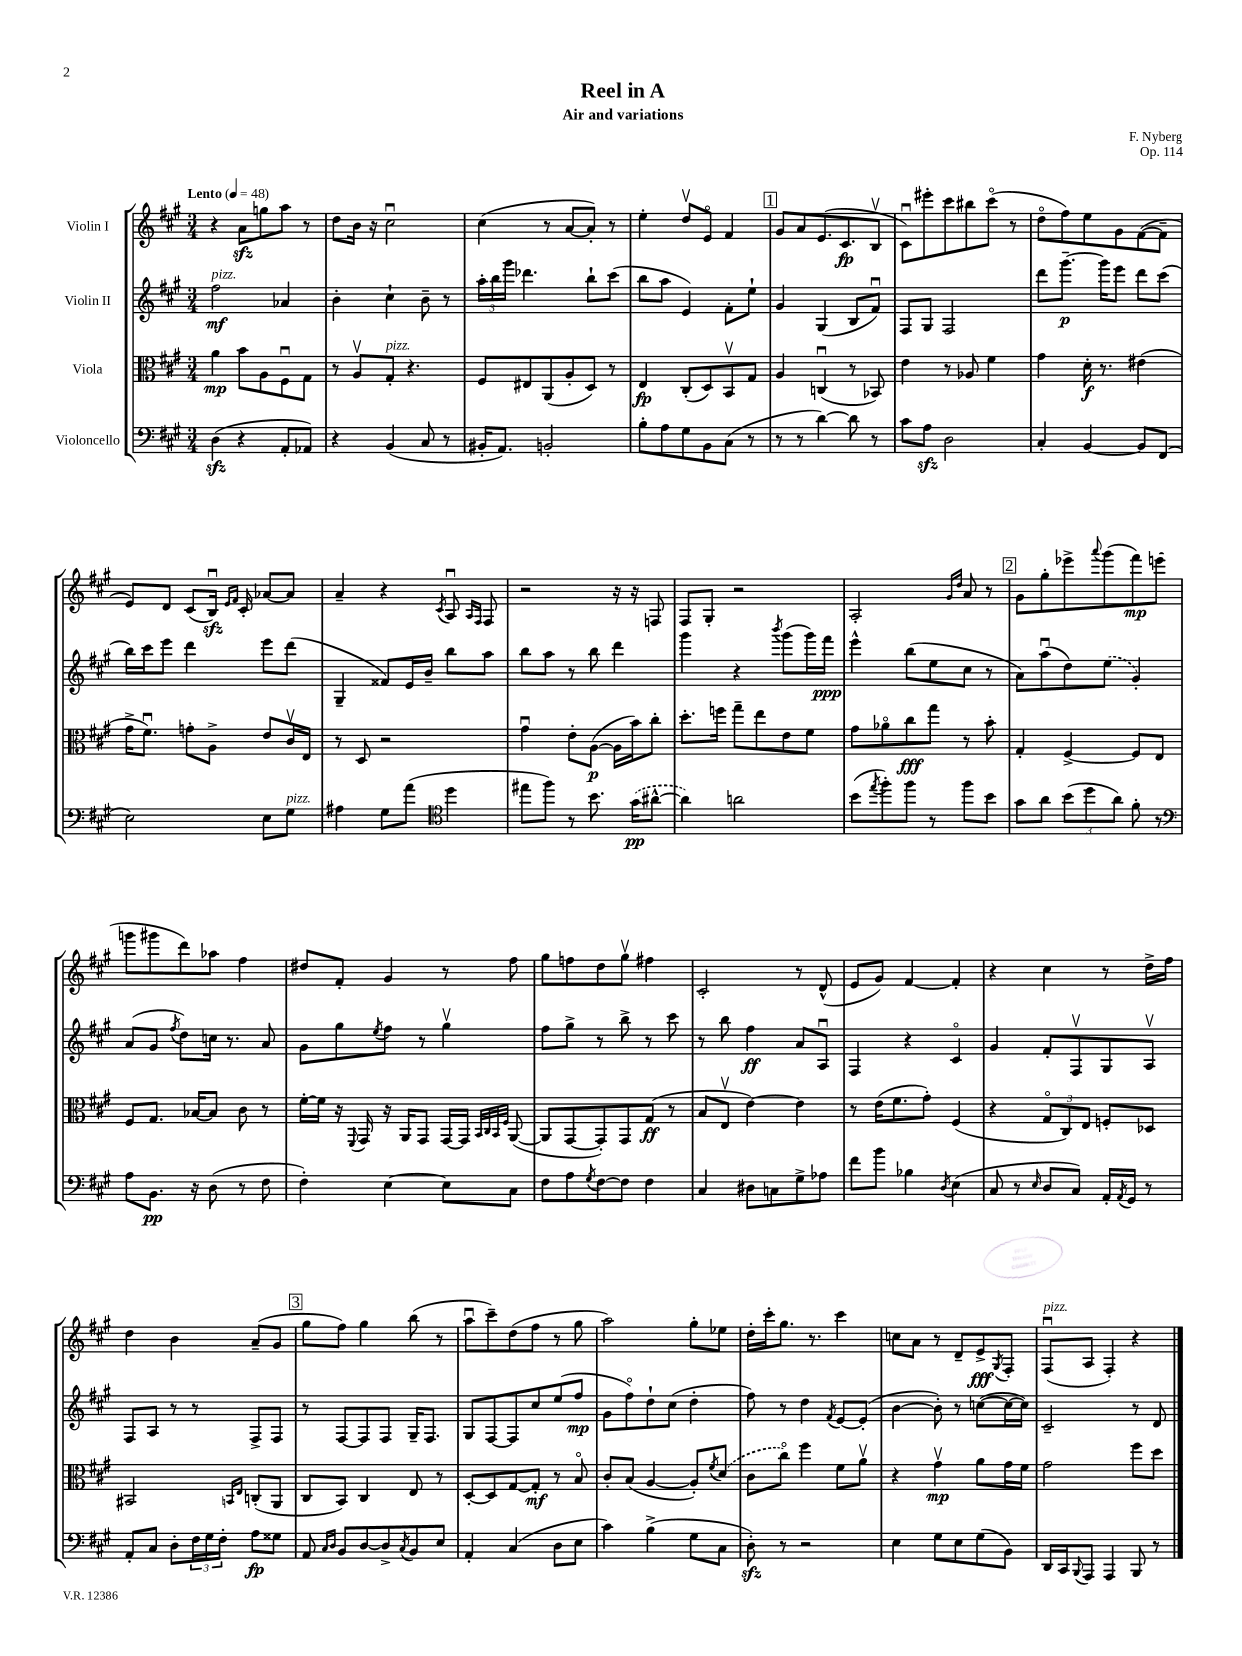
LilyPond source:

\header { title = "Reel in A" composer = "F. Nyberg" subtitle = "Air and variations" opus = "Op. 114" }
<<
\new StaffGroup <<
\new Staff = "s0" \with { instrumentName = "Violin I" } {
    \clef treble \key a \major \numericTimeSignature \time 3/4 \tempo "Lento" 4 = 48
    r4 a'8\sfz g''8 a''8 r8 |
    d''8 b'16 r16 cis''2\downbow |
    cis''4( r8 a'8~ a'8-.) r8 |
    e''4-. d''8\upbow e'8\flageolet fis'4 |
    \mark \markup { \box "1" } gis'8 a'8 e'8.( cis'8.\fp b8\upbow |
    cis'8\downbow) eis'''8-. cis'''8 bis''8 cis'''8\flageolet( r8 |
    d''8\flageolet fis''8) e''8 gis'8 fis'8~( fis'8-- |
    e'8) d'8 cis'8( b16\downbow\sfz) \grace { e'16 fis'16 } cis'16-. aes'8~ aes'8 |
    a'4-- r4 \acciaccatura { cis'8 } a8\downbow \grace { a16 fis16 } fis8 |
    r2 r16 r16 f8 |
    fis8 gis8-. r2 |
    a2-. \grace { gis'16 d''16 } a'8 r8 |
    \mark \markup { \box "2" } gis'8 gis''8-. ees'''8-> \appoggiatura { a'''8 } gis'''8( fis'''8\mp) e'''8( |
    g'''8 gis'''8 d'''8) aes''8 fis''4 |
    dis''8 fis'8-. gis'4 r8 fis''8 |
    gis''8 f''8 d''8 gis''8\upbow fis''4 |
    cis'2-. r8 d'8-^( |
    e'8 gis'8) fis'4~ fis'4-. |
    r4 cis''4 r8 d''16-> fis''16 |
    d''4 b'4 a'8--( gis'8 |
    \mark \markup { \box "3" } gis''8 fis''8) gis''4 b''8( r8 |
    a''8\downbow cis'''8--) d''8( fis''8 r8 gis''8 |
    a''2) gis''8-. ees''8 |
    d''16-. cis'''16-. gis''8. r8. cis'''4 |
    c''8 a'8 r8 d'8-- e'8->\fff \acciaccatura { gis8 } fis8-. |
    fis8\downbow^\markup { \italic "pizz." }( a8 fis4-.) r4 \bar "|." |
}
\new Staff = "s1" \with { instrumentName = "Violin II" } {
    \clef treble \key a \major \numericTimeSignature \time 3/4
    fis''2\mf^\markup { \italic "pizz." } aes'4 |
    b'4-. cis''4-! b'8-- r8 |
    \tuplet 3/2 { a''16-. b''16 gis'''16 } des'''4. b''8-! cis'''8( |
    b''8 a''8 e'4) fis'8-. e''8-! |
    \mark \markup { \box "1" } gis'4 gis4( b8 fis'8\downbow) |
    fis8 gis8 fis2 |
    d'''8 gis'''8.~--\p gis'''16 e'''8 d'''8 cis'''8( |
    b''16) cis'''16 e'''8 d'''4 e'''8 d'''8( |
    gis4-- fisis'8) e'16 b'16-- b''8 a''8 |
    b''8 a''8 r8 b''8 d'''4 |
    gis'''4 r4 \acciaccatura { b'''8 } gis'''8( gis'''16) fis'''16\ppp |
    e'''4-^ b''8( e''8 cis''8 r8 |
    \mark \markup { \box "2" } a'8) a''8\downbow( d''8) \once \slurDashed e''8( gis'4-.) |
    a'8( gis'8 \acciaccatura { fis''8 } d''8) c''16 r8. a'8 |
    gis'8 gis''8 \acciaccatura { e''8 } fis''8 r8 gis''4\upbow |
    fis''8 gis''8-> r8 b''8-> r8 cis'''8 |
    r8 b''8 fis''4\ff a'8 a8\downbow |
    fis4 r4 cis'4\flageolet |
    gis'4 fis'8-. fis8\upbow gis8 a8\upbow |
    fis8 a8 r8 r8 fis8-> fis8 |
    \mark \markup { \box "3" } r8 fis8~ fis8 fis8 gis16-- fis8. |
    gis8 fis8~ fis8 cis''8 e''8( fis''8\mp |
    gis'8 fis''8\flageolet) d''8-! cis''8( d''4-. |
    fis''8) r8 d''4 \acciaccatura { fis'8 } e'8~ e'8-.( |
    b'4~ b'8-.) r8 c''8~( c''16~ c''16) |
    cis'2-- r8 d'8 \bar "|." |
}
\new Staff = "s2" \with { instrumentName = "Viola" } {
    \clef alto \key a \major \numericTimeSignature \time 3/4
    a'4\mp b'8 a8 fis8\downbow gis8 |
    r8 a8\upbow gis8-.^\markup { \italic "pizz." } r4. |
    fis8 eis8 a,8( a8-. d8) r8 |
    e4\fp cis8-.( d8) b,8\upbow gis8 |
    \mark \markup { \box "1" } a4 c4\downbow( r8 bes,8) |
    e'4 r8 aes8 fis'4 |
    gis'4 d'16-.\f r8. eis'4( |
    gis'16-> fis'8.\downbow) g'8-. a8-> e'8 cis'16\upbow e16 |
    r8 d8 r2 |
    gis'4\downbow e'8-. a8~\p( a16 b'16) cis''8-. |
    d''8.-. f''16 gis''8-- e''8 e'8 fis'8 |
    gis'8 aes'8\flageolet cis''8\fff gis''8 r8 b'8-. |
    \mark \markup { \box "2" } gis4-. fis4~-> fis8 e8 |
    fis8 gis8. bes16~ bes8 cis'8 r8 |
    fis'16~-. fis'16 r16 \appoggiatura { fis,8 } gis,16 r16 a,16 gis,8 gis,16~ gis,16 \grace { b,32 cis32 b,32 fis32 } a,8~( |
    a,8 gis,8~ gis,8-.) gis,8 gis8\ff( r8 |
    b8 e8\upbow e'4~) e'4 |
    r8 e'16( fis'8. gis'8-.) fis4( |
    r4 \tuplet 3/2 { gis8\flageolet cis8) e8 } f8-. des8 |
    bis,2 \grace { b,16 e16 } c8-.( a,8 |
    \mark \markup { \box "3" } cis8 b,8) cis4 e8 r8 |
    d8~-. d8 gis8~ gis8-.\mf r8 b8\flageolet |
    cis'8-. b8( a4~ a8-.) \acciaccatura { fis'8 } \once \slurDashed d'8( |
    cis'8 cis''8\flageolet) fis''4 fis'8 a'8\upbow |
    r4 gis'4\upbow\mp a'8 gis'16 fis'16 |
    gis'2 fis''8 d''8 \bar "|." |
}
\new Staff = "s3" \with { instrumentName = "Violoncello" } {
    \clef bass \key a \major \numericTimeSignature \time 3/4
    d4\sfz( r4 a,8-. aes,8) |
    r4 b,4( cis8 r8 |
    bis,16-. a,8.) b,2-. |
    b8-. a8 gis8 b,8 cis8( r8 |
    \mark \markup { \box "1" } r8 r8 d'4~) d'8 r8 |
    cis'8 a8\sfz d2 |
    cis4-. b,4~ b,8 fis,8( |
    e2) e8 gis8^\markup { \italic "pizz." } |
    ais4 gis8 a'8( \clef tenor d''4 |
    eis''8 fis''8) r8 b'8. \once \slurDashed gis'16\pp( ais'8~-^ |
    ais'4) a'2 |
    b'8( \acciaccatura { e''8 } fis''8-.) fis''8 r8 fis''8 b'8 |
    \mark \markup { \box "2" } gis'8 a'8 \tuplet 3/2 { b'8( d''8 a'8) } fis'8-. r8 |
    \clef bass a8 b,8.\pp r16 d8( r8 fis8 |
    fis4-.) e4~ e8 cis8 |
    fis8 a8 \acciaccatura { gis8 } fis8~ fis8 fis4 |
    cis4 dis8 c8 gis8-> aes8 |
    fis'8 b'8 bes4 \acciaccatura { d8 } e4( |
    cis8 r8 \grace { e16 } d8 cis8) a,16-. \acciaccatura { a,8 } gis,16 r8 |
    a,8-. cis8 d8-. \tuplet 3/2 { fis16 gis16 fis16-. } a8\fp gisis8 |
    \mark \markup { \box "3" } a,8 \grace { cis16 d16 } b,8 d8~ d8-> \acciaccatura { cis8 } b,8 e8 |
    a,4-. cis4( d8 e8 |
    cis'4) b4->( gis8 cis8 |
    d8-.\sfz) r8 r2 |
    e4 gis8 e8 gis8( b,8) |
    d,16 cis,16 \appoggiatura { b,,8 } a,,8 a,,4 b,,8 r8 \bar "|." |
}
>>
>>
\layout { \context { \Score \remove "Bar_number_engraver" } }
